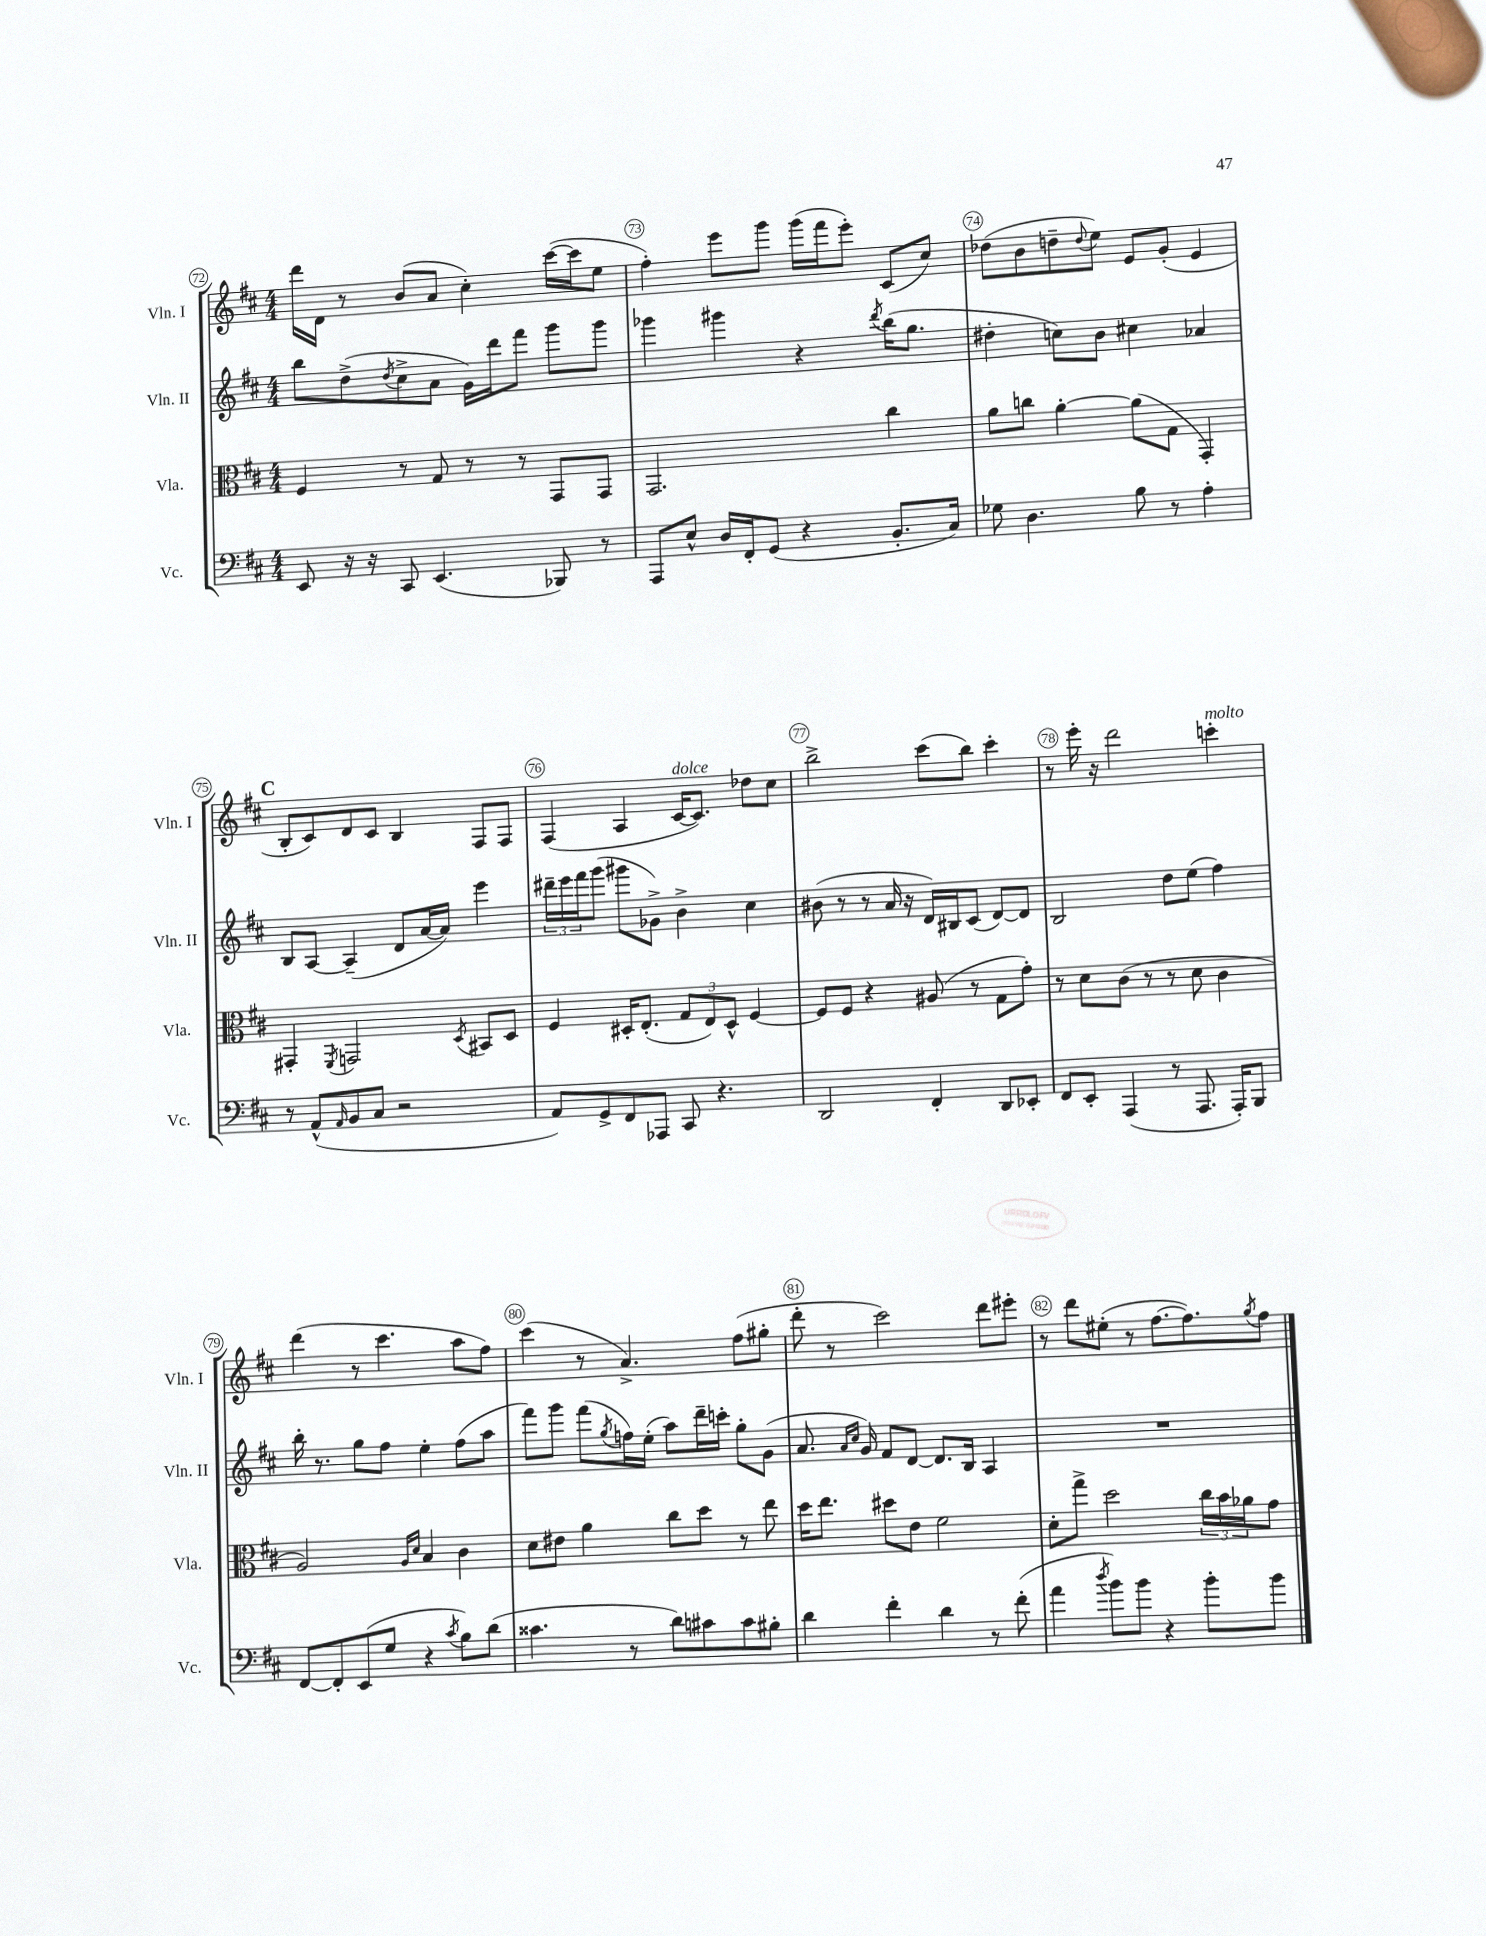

**kern	**kern	**kern	**kern
*staff4	*staff3	*staff2	*staff1
*clefF4	*clefC3	*clefG2	*clefG2
*k[f#c#]	*k[f#c#]	*k[f#c#]	*k[f#c#]
*M4/4	*M4/4	*M4/4	*M4/4
8EE/	4F#/	8bb\L	16ddd\LL
.	.	.	16d\JJ
16r	.	(8dd^\	8r
16r	.	.	.
.	.	8qdd/	.
8CC#/	8r	8cc#^\	(8b/L
(4.EE/	8G/	8a\J	8a/J
.	8r	16g\LL)	4cc#'\)
.	.	16ddd\J	.
.	8r	8fff#\J	.
8BBB-/)	8GG/L	8ggg\L	([16ccc#\LL
.	.	.	16ccc#\]J
8r	8GG/J	8ggg\J	8ee\J
=	=	=	=
8AAA/L	2.GG/	4ggg-\	4ff#'\)
8E^^/J	.	.	.
16D/LL	.	4ggg#\	8eee\L
16FF#'/J	.	.	.
(8GG/J	.	.	8ggg\J
4r	.	4r	(16ggg\LL
.	.	.	16fff#\J
.	.	.	8eee'\J)
.	.	8qddd/	.
8.BB'/L	4cc#\	(16bb\LK	(8c#/L
.	.	8.gg\J	.
.	.	.	8cc#/J)
16C#/Jk)	.	.	.
=	=	=	=
8G-\	8a\L	4dd#'\	(8dd-\L
4.D\	8cc\J	.	8b\
.	[4a'\	8cc\L)	8dd~\
.	.	.	8qqdd/
.	.	8b\J	8ee\J)
8B\	(8a\]L	4cc#\	8e/L
8r	8G\J	.	(8g'/J
4A'\	4GG'/)	4a-/	4e/
=	=	=	=
8r	4GG#'/	8B/L	8B'/L
(8AA^^/L	.	[8A/J	8c#/)
16qqAA/	8qFF#/	.	.
8BB/	2GG/	(4A~/]	8d/
8C#/J	.	.	8c#/J
2r	.	8d/L	4B/
.	.	[16a/L	.
.	.	16a/]JJ)	.
.	8qD/	.	.
.	8BB#/L	4eee\	8F#/L
.	8D/J	.	8F#/J
=	=	=	=
8AA/L)	4F#/	24ddd#~\LL	(4F#/
.	.	24eee\	.
.	.	24fff#\J	.
8GG^/	.	(8ggg\J	.
8FF#/	16D#'/LK	8ggg#\L	4A/
.	(8.E'/J	.	.
8AAA-/J	.	8g-^\J)	.
8CC#/	12G/L	4b^\	[16c#/LK
.	.	.	8.c#/]J)
.	12E/)	.	.
4.r	.	.	.
.	12D#^^/J	.	.
.	[4F#/	4cc#\	8dd-\L
.	.	.	8cc#\J
=	=	=	=
2DD/	8F#/]L	(8b#\	2bb^\
.	8F#/J	8r	.
.	4r	8r	.
.	.	16a/	.
.	.	16r	.
4FF#'/	(8A#/	16d/LL)	(8ccc#\L
.	.	16B#/J	.
.	8r	(8c#/J	8bb\J)
8DD/L	8G\L	[8d/L)	4ccc#'\
8EE-'/J	8g'\J)	8d/]J	.
=	=	=	=
8FF#/L	8r	2B/	8r
8EE'/J	8d\L	.	16eee'\
.	.	.	16r
(4AAA/	(8c#\J	.	2ddd\
.	8r	.	.
8r	8r	8dd\L	.
8.AAA/	8d\	(8ee\J	.
.	4c#\	4ff#\)	4ccc'\
16AAA'/LK)	.	.	.
8BBB/J	.	.	.
=	=	=	=
[8FF#/L	2A/)	16bb'\	(4ddd\
.	.	8.r	.
8FF#'/]	.	.	.
(8EE/	.	8gg\L	8r
8G/J	.	8ff#\J	4.ccc#\
.	16qqA/LL	.	.
.	16qqd/JJ	.	.
4r	4B/	4ee'\	.
8qc#/	.	.	.
8B\L)	4c#\	(8ff#\L	8aa\L
(8d\J	.	8aa\J	8ff#\J)
=	=	=	=
4.c##\	8d\L	8fff#\L)	(4ccc#\
.	8e#\J	8ggg\J	.
.	4a\	(8fff#\L	8r
.	.	8qgg/	.
8r	.	16ff\L)	4.a^/)
.	.	(16ee'\JJ	.
8d\L)	8cc#\L	8aa\L)	.
8c#\	8dd\J	16ddd~\L	.
.	.	16ccc'\JJ	.
8c#\	8r	8gg'\L	(8ff#\L
8B#'\J	8ee\	(8g\J	8gg#'\J
=	=	=	=
4d\	16dd\LK	8.a/	8ddd'\
.	8.ee\J	.	.
.	.	.	8r
.	.	16qqa/LL	.
.	.	16qqcc#/JJ	.
.	.	16g/)	.
4f#'\	8dd#\L	8f#/L	2ccc#\)
.	8e\J	[8d/J	.
4d\	2f#\	8.d/]L	.
.	.	16B/Jk	.
8r	.	4A/	8ddd\L
(8f#'\	.	.	8eee#'\J
=	=	=	=
4a\	8d'\L	1r	8r
.	8gg^\J	.	8ddd\L
8qdd/	.	.	.
8b\L)	2dd\	.	(8ee#'\J
8b\J	.	.	8r
4r	.	.	[8.ff#\L
.	.	.	8.ff#\])
8b'\L	24cc#\LL	.	.
.	24b\	.	.
.	24a-\J	.	.
.	.	.	8qgg/
8b\J	8g\J	.	8ff#\J
==	==	==	==
*-	*-	*-	*-
